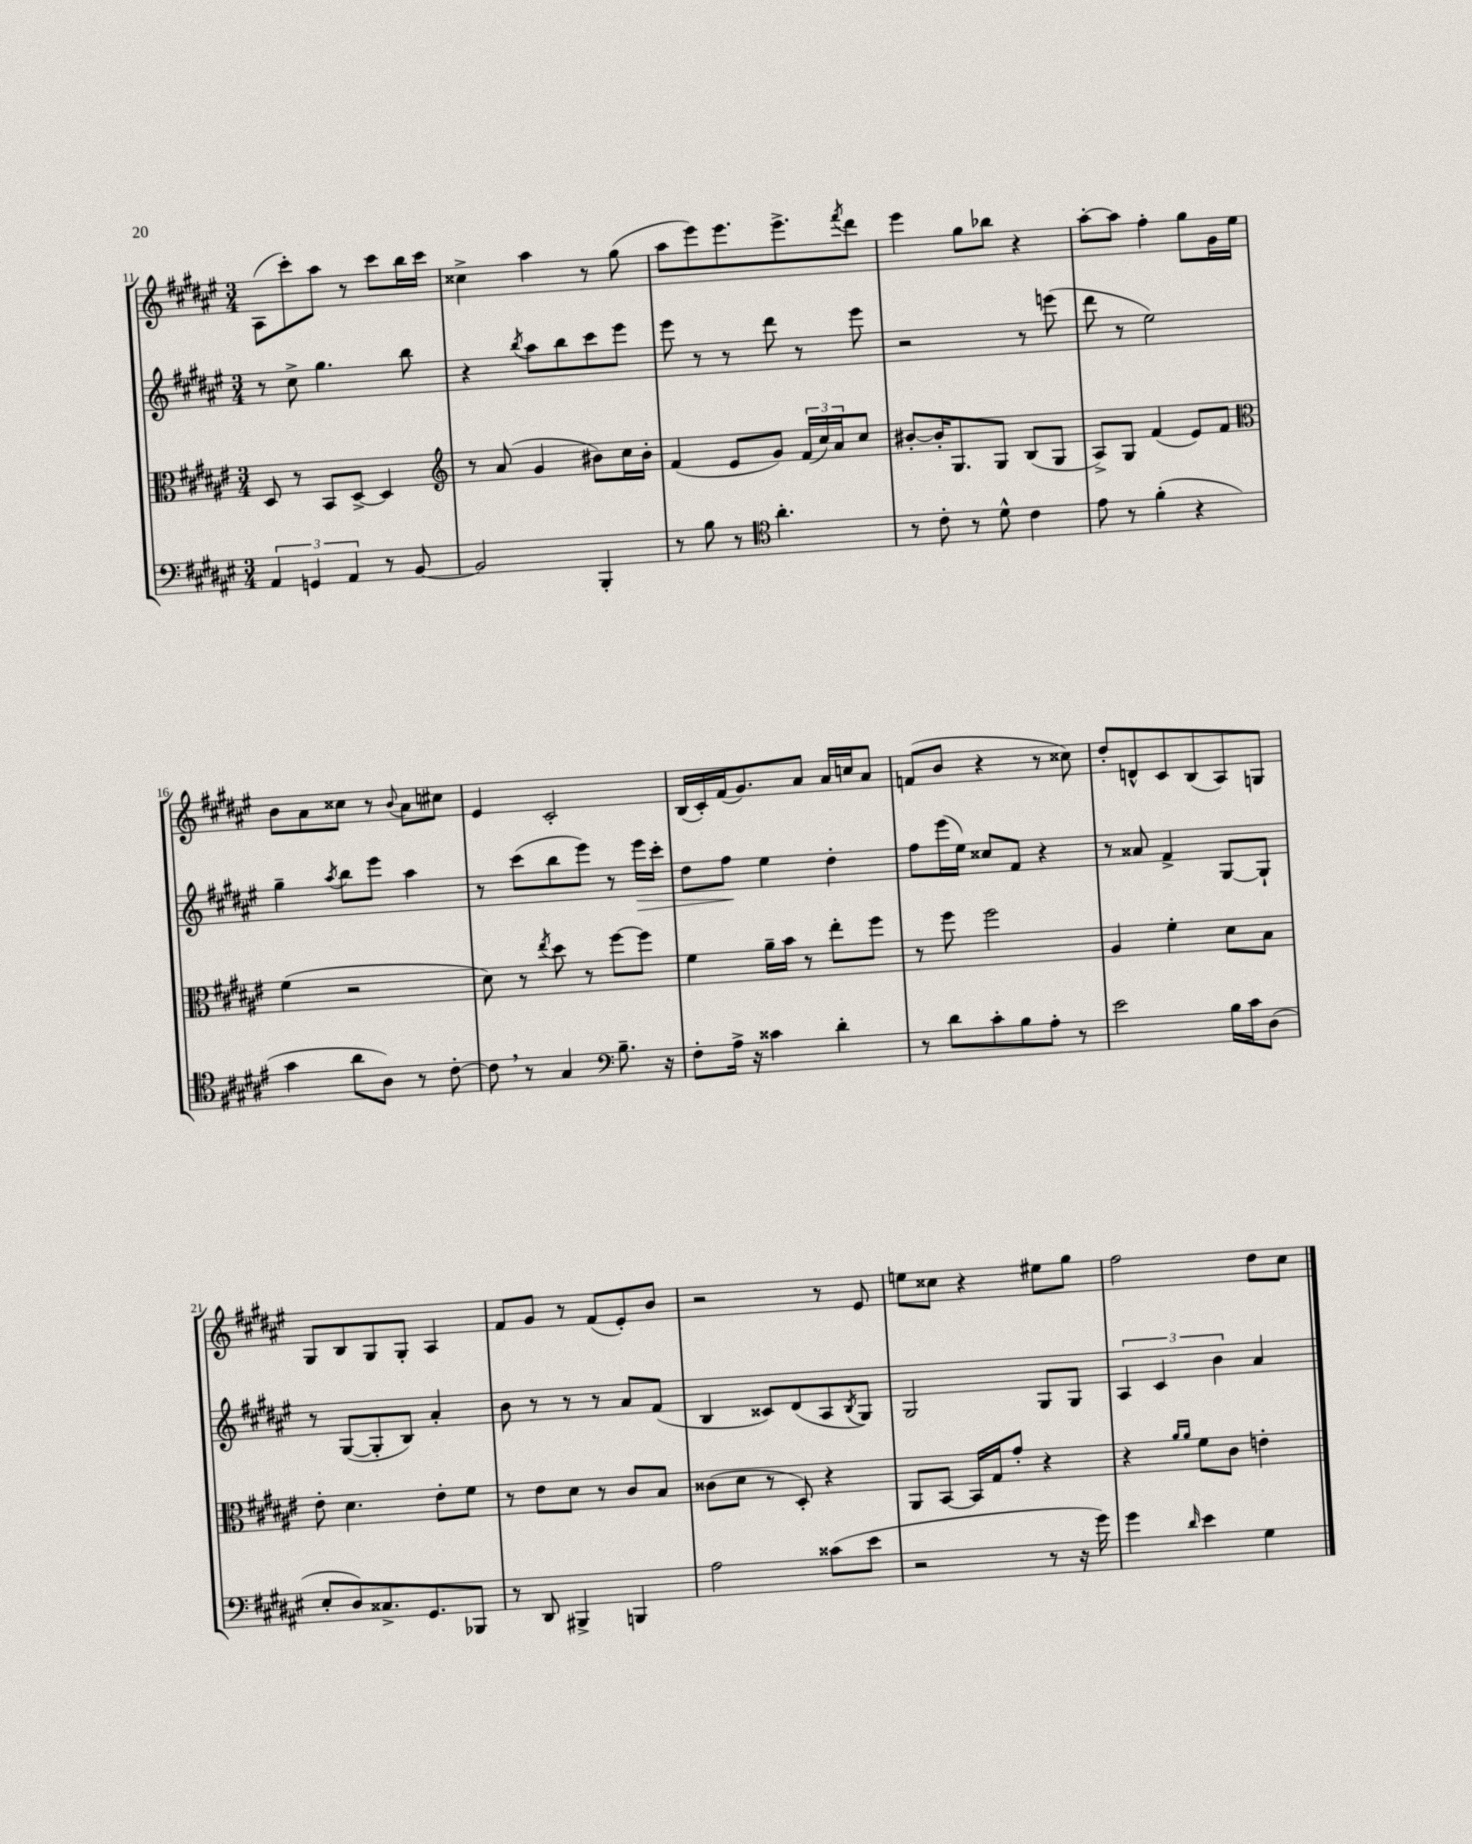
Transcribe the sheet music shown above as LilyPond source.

<<
\new StaffGroup <<
\new Staff = "s0" {
    \clef treble \key fis \major \numericTimeSignature \time 3/4
    ais8( cis'''8-.) ais''8 r8 cis'''8 b''16 cis'''16 |
    cisis''4-> ais''4 r8 gis''8( |
    ais''8 eis'''8) eis'''8. eis'''8.-> \acciaccatura { fis'''8 } dis'''8 |
    eis'''4 gis''8 bes''8 r4 |
    ais''8~-. ais''8 fis''4-. gis''8 gis'16 eis''16 |
    b'8 ais'8 cisis''8 r8 \appoggiatura { b'8 } ais'8 cis''8 |
    eis'4 cis'2-. |
    b16( cis'16-.) fis'16( gis'8.) ais'8 ais'16 c''16 ais'8 |
    f'8( b'8 r4 r8 cisis''8) |
    dis''8-. d'8-^ cis'8 b8( ais8) g8 |
    gis8 b8 gis8 gis8-. ais4 |
    fis'8 gis'8 r8 fis'8( eis'8-.) b'8 |
    r2 r8 eis'8 |
    e''8 cisis''8 r4 eis''8 gis''8 |
    fis''2 dis''8 cis''8 \bar "|." |
}
\new Staff = "s1" {
    \clef treble \key fis \major \numericTimeSignature \time 3/4
    r8 cis''8-> gis''4. b''8 |
    r4 \acciaccatura { b''8 } ais''8 b''8 cis'''8 eis'''8 |
    eis'''8 r8 r8 dis'''8 r8 eis'''8 |
    r2 r8 e'''8( |
    dis'''8 r8 eis''2) |
    gis''4-- \acciaccatura { ais''8 } b''8 eis'''8 ais''4 |
    r8 cis'''8( b''8 eis'''8) r8 eis'''16\> cis'''16-. |
    dis''8 fis''8\! eis''4 dis''4-. |
    fis''8 eis'''16( eis''16) cisis''8 fis'8 r4 |
    r8 aisis'8 fis'4-> gis8~ gis8-! |
    r8 gis8~( gis8-. b8) ais'4-. |
    b'8 r8 r8 r8 ais'8 fis'8( |
    b4 cisis'8) dis'8( ais8 \acciaccatura { b8 } gis8) |
    gis2 gis8 gis8 |
    \tuplet 3/2 { ais4 cis'4 b'4 } ais'4 \bar "|." |
}
\new Staff = "s2" {
    \clef alto \key fis \major \numericTimeSignature \time 3/4
    dis8 r8 b,8 dis8~-> dis4 |
    \clef treble r8 ais'8( gis'4 bis'8) cis''16 bis'16-. |
    fis'4( eis'8 gis'8) \tuplet 3/2 { fis'16( cis''16) ais'16 } cis''8 |
    bis'8~-. bis'16-. gis8. gis8 b8( gis8 |
    ais8->) gis8 fis'4( eis'8) fis'8 |
    \clef alto fis'4( r2 |
    dis'8) r8 \acciaccatura { eis''8 } dis''8 r8 fis''8~ fis''8 |
    fis'4 ais'16-- b'16 r8 eis''8-. fis''8 |
    r8 fis''8 fis''2 |
    ais4 fis'4-. dis'8 b8 |
    eis'8-. dis'4. eis'8-. fis'8 |
    r8 eis'8 dis'8 r8 cis'8 b8 |
    cisis'8( dis'8 r8 dis8-.) r4 |
    ais,8 b,8~ b,16 gis16 gis'8-. r4 |
    r4 \grace { ais'16 ais'16 } fis'8 cis'8 e'4-. \bar "|." |
}
\new Staff = "s3" {
    \clef bass \key fis \major \numericTimeSignature \time 3/4
    \tuplet 3/2 { ais,4 g,4 ais,4 } r8 b,8~ |
    b,2 b,,4-. |
    r8 b8 r8 \clef tenor ais'4.-. |
    r8 cis'8-. r8 dis'8-^ cis'4 |
    eis'8 r8 fis'4-.( r4 |
    gis'4 ais'8 ais8) r8 cis'8~-. |
    cis'8 \breathe r8 gis4 \clef bass b8.-- r16 |
    fis8-. ais16-> r16 cisis'4 dis'4-. |
    r8 dis'8 cis'8-. b8 ais8-. r8 |
    eis'2 b16 cis'16 dis8( |
    eis8-. dis8) cisis8.-> gis,8. bes,,8 |
    r8 dis,8 bis,,4-> b,,4 |
    ais2 cisis'8( eis'8 |
    r2 r8 r16 gis'16) |
    gis'4 \grace { dis'16 } eis'4 gis4 \bar "|." |
}
>>
>>
\layout { \context { \Score currentBarNumber = #11 } }
